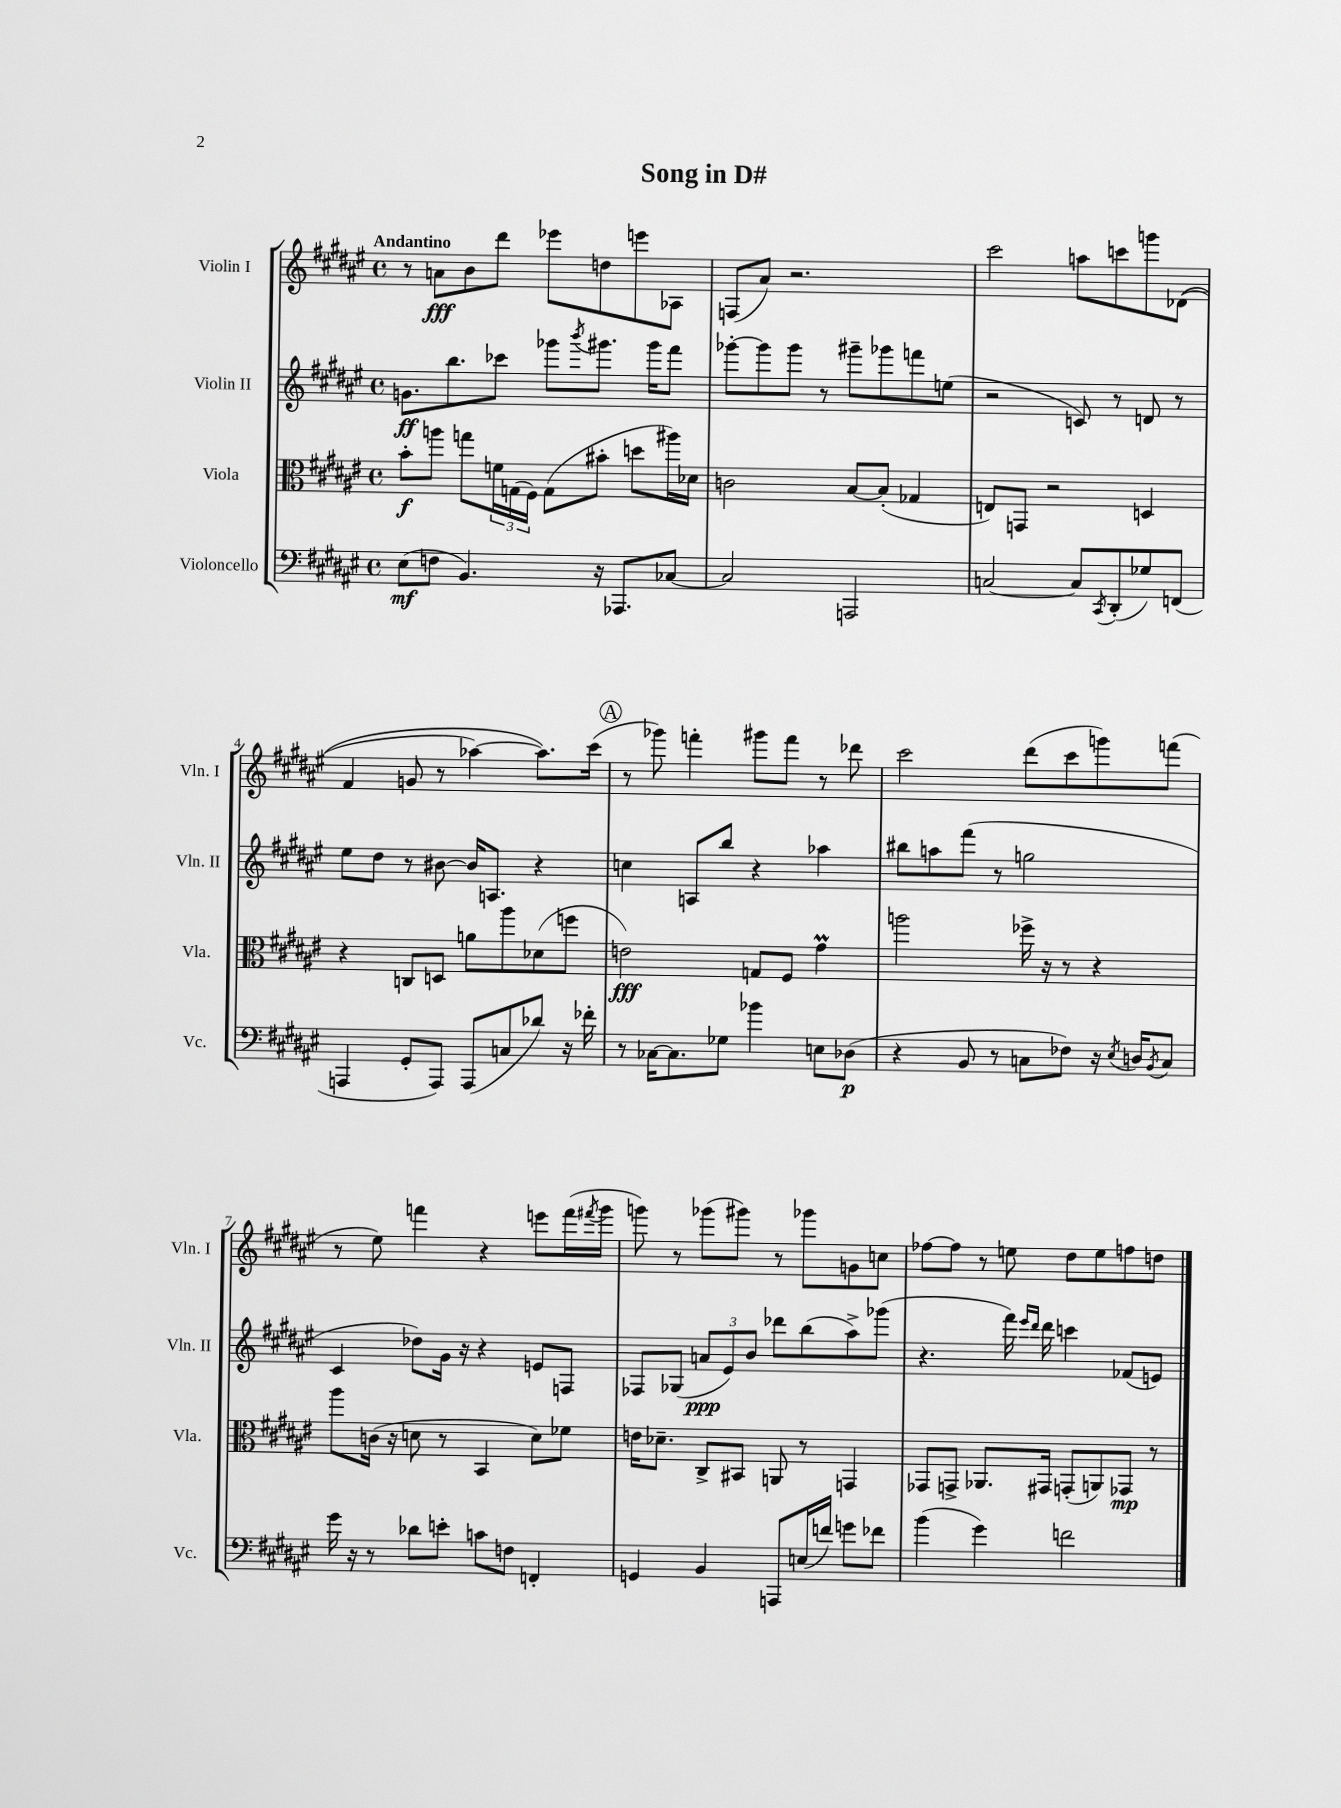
\header { title = "Song in D#" }
<<
\new StaffGroup <<
\new Staff = "s0" \with { instrumentName = "Violin I" shortInstrumentName = "Vln. I" } {
    \clef treble \key fis \major \defaultTimeSignature \time 4/4 \tempo "Andantino"
    r8 a'8\fff b'8 dis'''8 ees'''8 d''8 e'''8 aes8 |
    f8( ais'8) r2. |
    cis'''2 a''8 c'''8 g'''8 des'8(\( |
    fis'4 g'8 r8 aes''4~) aes''8.\) cis'''16( |
    \mark \markup { \circle "A" } r8 ges'''8) f'''4-. gis'''8 f'''8 r8 des'''8 |
    cis'''2 dis'''8( cis'''8 g'''8) f'''8( |
    r8 eis''8) f'''4 r4 e'''8 f'''16( \acciaccatura { fis'''8 } gis'''16 |
    g'''8) r8 ges'''8( gis'''8) r8 ges'''8 g'8 c''8 |
    fes''8~ fes''8 r8 e''8 dis''8 e''8 f''8 d''8 \bar "|." |
}
\new Staff = "s1" \with { instrumentName = "Violin II" shortInstrumentName = "Vln. II" } {
    \clef treble \key fis \major \defaultTimeSignature \time 4/4
    g'8.\ff b''8. ces'''8 ges'''8 \acciaccatura { b'''8 } gis'''8. gis'''16 fis'''8 |
    ges'''8~-. ges'''8 ges'''8 r8 gis'''8-- ges'''8 f'''8 e''8( |
    r2 c'8) r8 d'8 r8 |
    eis''8 dis''8 r8 bis'8~ bis'16 a8. r4 |
    \mark \markup { \circle "A" } c''4 a8 b''8 r4 aes''4 |
    bis''8 a''8 fis'''8( r8 g''2 |
    cis'4 des''8) gis'16 r16 r4 e'8 f8 |
    fes8 ges8( \tuplet 3/2 { a'8\ppp eis'8) b'8 } des'''8 b''8( ais''8->) ges'''8( |
    r4. fis'''16) \grace { eis'''16 dis'''16 } dis'''16 c'''4 fes'8( e'8) \bar "|." |
}
\new Staff = "s2" \with { instrumentName = "Viola" shortInstrumentName = "Vla." } {
    \clef alto \key fis \major \defaultTimeSignature \time 4/4
    b'8-.\f a''8 g''8 \tuplet 3/2 { f'16 g16( fis16) } g8( bis'8-. d''8 ais''16) des'16 |
    c'2 b8~ b8-.( ges4 |
    e8) g,8 r2 d4 |
    r4 c8 d8 a'8 ais''8 des'8( f''8 |
    \mark \markup { \circle "A" } e'2\fff) g8 fis8 gis'4\prall |
    a''2 fes''16-> r16 r8 r4 |
    ais''8 c'16( r16 d'8 r8 b,4 d'8) fes'8 |
    e'16 des'8.-- cis8-> bis,8 a,8 r8 g,4 |
    ges,8 g,8-> aes,8. gis,16 g,8-.( a,8) ges,8\mp r8 \bar "|." |
}
\new Staff = "s3" \with { instrumentName = "Violoncello" shortInstrumentName = "Vc." } {
    \clef bass \key fis \major \defaultTimeSignature \time 4/4
    eis8\mf( f8 b,4.) r16 aes,,8. ces8~ |
    ces2 a,,2 |
    c2~ c8 \acciaccatura { cis,8 } dis,8-.( ges8) f,8( |
    a,,4 gis,8-. a,,8) a,,8( c8 des'8) r16 fes'16-. |
    \mark \markup { \circle "A" } r8 ces16~ ces8. ges8 bes'4 e8 des8\p( |
    r4 b,8 r8 c8 fes8) r16 \acciaccatura { eis8 } d16 \acciaccatura { b,8 } c8 |
    gis'16 r16 r8 des'8 e'8-. c'8 f8 f,4-. |
    g,4 b,4 a,,8 e16( f'16) g'8 fes'8 |
    b'4( gis'4) f'2 \bar "|." |
}
>>
>>
